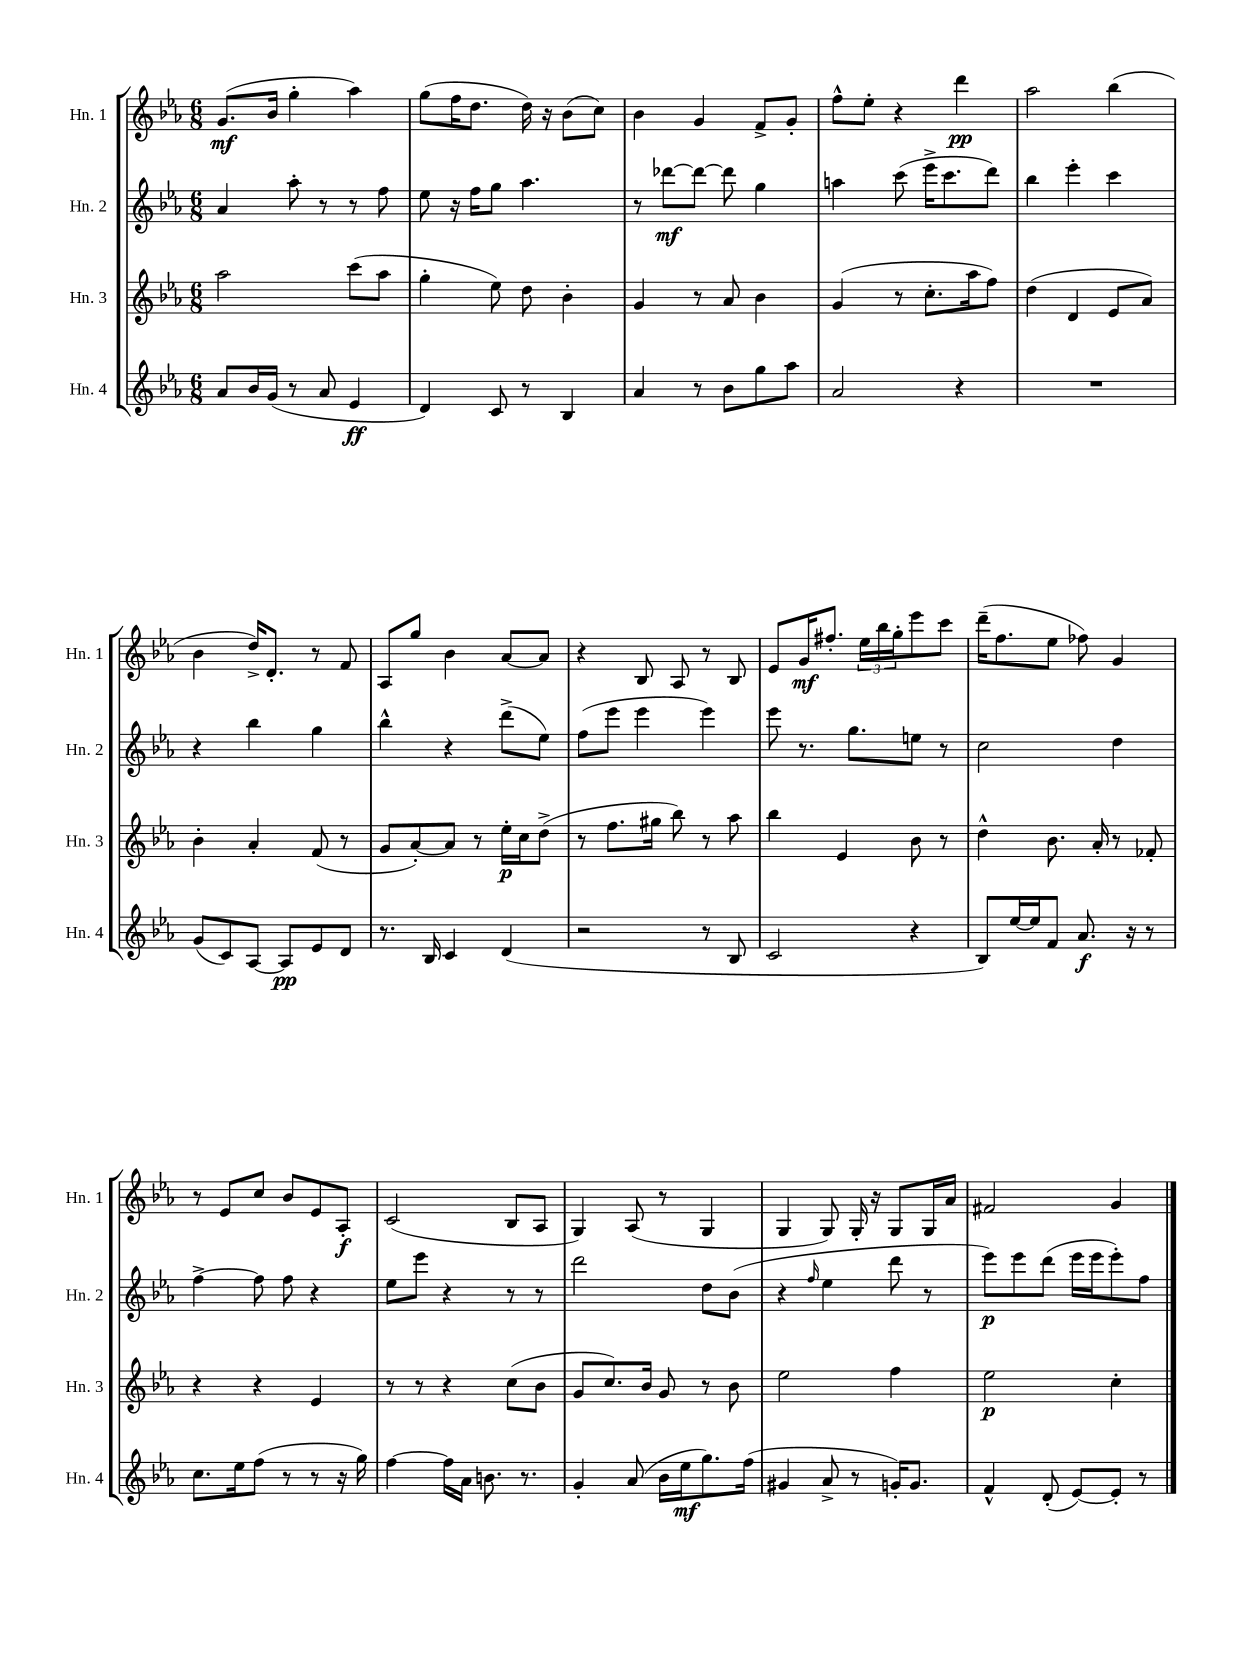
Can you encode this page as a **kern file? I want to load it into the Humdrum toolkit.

**kern	**kern	**kern	**kern
*staff4	*staff3	*staff2	*staff1
*clefG2	*clefG2	*clefG2	*clefG2
*k[b-e-a-]	*k[b-e-a-]	*k[b-e-a-]	*k[b-e-a-]
*M6/8	*M6/8	*M6/8	*M6/8
8a-	2aa-	4a-	(8.g
16b-	.	.	.
(16g	.	.	16b-
8r	.	8aa-'	4gg'
8a-	.	8r	.
4e-	(8ccc	8r	4aa-)
.	8aa-	8ff	.
=	=	=	=
4d)	4gg'	8ee-	(8gg
.	.	16r	16ff
.	.	16ff	8.dd
8c	8ee-)	8gg	.
8r	8dd	4.aa-	16dd)
.	.	.	16r
4B-	4b-'	.	(8b-
.	.	.	8cc)
=	=	=	=
4a-	4g	8r	4b-
.	.	[8ddd-	.
8r	8r	8ddd-_	4g
8b-	8a-	8ddd-]	.
8gg	4b-	4gg	8f^
8aa-	.	.	8g'
=	=	=	=
2a-	(4g	4aa	8ff^^
.	.	.	8ee-'
.	8r	(8ccc	4r
.	8.cc'	16eee-^	.
.	.	8.ccc	.
4r	.	.	4ddd
.	16aa-	.	.
.	8ff)	8ddd)	.
=	=	=	=
2.r	(4dd	4bb-	2aa-
.	4d	4eee-'	.
.	8e-	4ccc	(4bb-
.	8a-)	.	.
=	=	=	=
(8g	4b-'	4r	4b-
8c)	.	.	.
[8A-	4a-'	4bb-	16dd^)
.	.	.	8.d'
8A-]	.	.	.
8e-	(8f	4gg	8r
8d	8r	.	8f
=	=	=	=
8.r	8g	4bb-^^	8A-
.	[8a-')	.	8gg
16B-	.	.	.
4c	8a-]	4r	4b-
.	8r	.	.
(4d	16ee-'	(8ddd^	[8a-
.	16cc	.	.
.	(8dd^	8ee-)	8a-]
=	=	=	=
2r	8r	(8ff	4r
.	8.ff	8eee-	.
.	.	4eee-	8B-
.	16gg#	.	.
.	8bb-)	.	8A-
8r	8r	4eee-)	8r
8B-	8aa-	.	8B-
=	=	=	=
2c	4bb-	8eee-	8e-
.	.	8.r	16g
.	.	.	8.ff#'
.	4e-	.	.
.	.	8.gg	.
.	.	.	24ee-
.	.	.	24bb-
.	.	.	24gg'
4r	8b-	8ee	8eee-
.	8r	8r	8ccc
=	=	=	=
8B-)	4dd^^	2cc	(16ddd~
.	.	.	8.ff
[16ee-	.	.	.
16ee-]	.	.	.
8f	8.b-	.	8ee-
8.a-	.	.	8ff-)
.	16a-'	.	.
.	8r	4dd	4g
16r	.	.	.
8r	8f-'	.	.
=	=	=	=
8.cc	4r	[4ff^	8r
.	.	.	8e-
16ee-	.	.	.
(8ff	4r	8ff]	8cc
8r	.	8ff	8b-
8r	4e-	4r	8e-
16r	.	.	8A-'
16gg)	.	.	.
=	=	=	=
[4ff	8r	8ee-	(2c
.	8r	8eee-	.
16ff]	4r	4r	.
16a-	.	.	.
8.b	.	.	.
.	(8cc	8r	8B-
8.r	.	.	.
.	8b-	8r	8A-
=	=	=	=
4g'	8g	2ddd	4G)
.	8.cc)	.	.
(8a-	.	.	(8A-
.	16b-	.	.
16b-	8g	.	8r
16ee-	.	.	.
8.gg)	8r	8dd	4G
.	8b-	(8b-	.
(16ff	.	.	.
=	=	=	=
4g#	2ee-	4r	4G
.	.	16qqff	.
8a-^	.	4ee-	8G)
8r	.	.	16G'
.	.	.	16r
16g')	4ff	8ddd	8G
8.g	.	.	.
.	.	8r	16G
.	.	.	16a-
=	=	=	=
4f^^	2ee-	8eee-)	2f#
.	.	8eee-	.
(8d'	.	(8ddd	.
[8e-)	.	16eee-	.
.	.	16eee-	.
8e-']	4cc'	8eee-')	4g
8r	.	8ff	.
==	==	==	==
*-	*-	*-	*-
